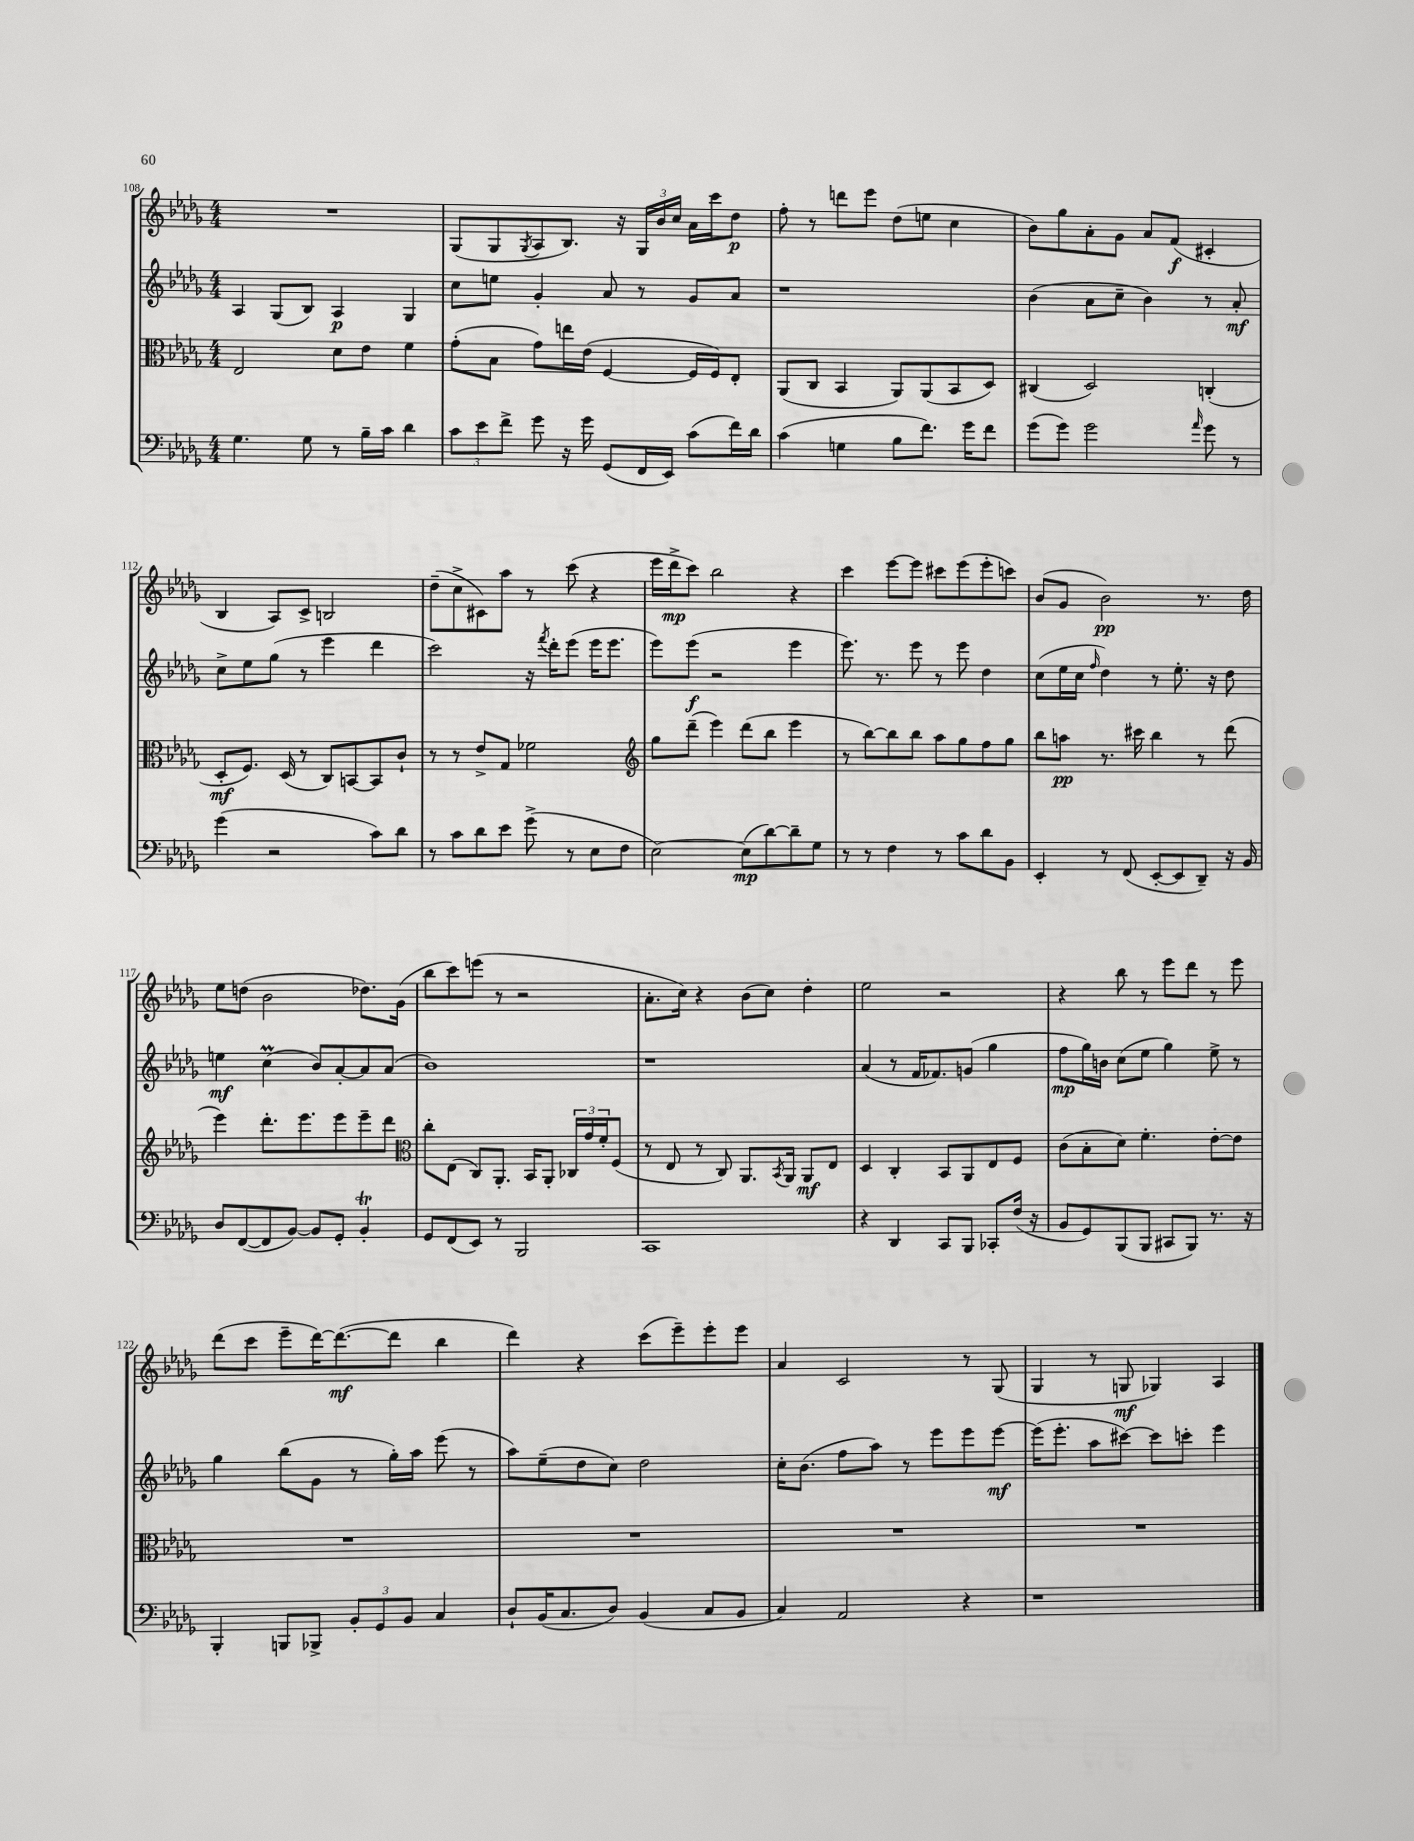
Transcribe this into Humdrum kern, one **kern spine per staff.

**kern	**dynam	**kern	**dynam	**kern	**dynam	**kern	**dynam
*part4	*part4	*part3	*part3	*part2	*part2	*part1	*part1
*staff4	*staff4	*staff3	*staff3	*staff2	*staff2	*staff1	*staff1
*clefF4	*	*clefC3	*	*clefG2	*	*clefG2	*
*k[b-e-a-d-g-]	*	*k[b-e-a-d-g-]	*	*k[b-e-a-d-g-]	*	*k[b-e-a-d-g-]	*
*M4/4	*	*M4/4	*	*M4/4	*	*M4/4	*
=108	=108	=108	=108	=108	=108	=108	=108
4.G-\	.	2E-/	.	4A-/	.	1r	.
.	.	.	.	(8G-/L	.	.	.
8G-\	.	.	.	8B-/J)	.	.	.
8r	.	8d-\L	.	4A-/	p	.	.
16B-~\LL	.	8e-\J	.	.	.	.	.
16c\JJ	.	.	.	.	.	.	.
4d-\	.	4f\	.	4G-/	.	.	.
=109	=109	=109	=109	=109	=109	=109	=109
12c\L	.	(8g-'\L	.	8cc\L	.	(8G-/L	.
12e-\	.	.	.	.	.	.	.
.	.	8B-\J	.	8een\J	.	8G-/	.
12f^\J	.	.	.	.	.	.	.
.	.	.	.	.	.	8qG-/	.
8g-\	.	8g-\L)	.	4g-'/	.	8A-/	.
16r	.	16een\L	.	.	.	8.B-/J)	.
16g-\	.	(16e-\JJ	.	.	.	.	.
(8GG-/L	.	[4F/	.	8a-/	.	.	.
.	.	.	.	.	.	16r	.
16FF/L	.	.	.	8r	.	24G-/LL	.
.	.	.	.	.	.	24b-/	.
16EE-/JJ)	.	.	.	.	.	.	.
.	.	.	.	.	.	24cc/JJ	.
(8c\L	.	16F/LL]	.	8g-/L	.	16a-\LL	.
.	.	16F/J)	.	.	.	16ccc\J	.
16f\L)	.	8E-'/J	.	8a-/J	.	8dd-\J	p
16d-\JJ	.	.	.	.	.	.	.
=110	=110	=110	=110	=110	=110	=110	=110
(4c\	.	(8AA-/L	.	1r	.	8ff'\	.
.	.	8C/J	.	.	.	8r	.
4Gn\	.	4BB-/	.	.	.	8dddn\L	.
.	.	.	.	.	.	8eee-\J	.
8B-\L	.	8AA-/L)	.	.	.	(8dd-\L	.
8.f\J)	.	(8AA-/	.	.	.	8een\J	.
.	.	8BB-/	.	.	.	4cc\	.
16g-\KL	.	.	.	.	.	.	.
8f\J	.	8D-/J)	.	.	.	.	.
=111	=111	=111	=111	=111	=111	=111	=111
(8g-\L	.	(4C#X/	.	(4b-\	.	8b-\L)	.
8g-\J)	.	.	.	.	.	8gg-\	.
2g-\	.	2D-/)	.	8a-\L	.	8a-'\	.
.	.	.	.	8cc~\J	.	8g-\J	.
.	.	.	.	4b-\)	.	8a-/L	.
.	.	.	.	.	.	(8f/J	f
16qqa-/	.	.	.	.	.	.	.
8g-\	.	(4Cn'/	.	8r	.	4c#X'/	.
8r	.	.	.	8a-'/	mf	.	.
!!LO:LB:g=z
=112	=112	=112	=112	=112	=112	=112	=112
(4g-\	.	8D-'/L	mf	8cc^\L	.	4B-/	.
.	.	8.F/J)	.	8ee-\	.	.	.
2r	.	.	.	(8gg-\J	.	8A-/L)	.
.	.	(16D-/	.	.	.	.	.
.	.	8r	.	8r	.	8c^/J	.
.	.	8C/L)	.	4eee-\	.	2Bn/	.
.	.	[8BBn/	.	.	.	.	.
8c\L)	.	8BB/]	.	4ddd-\	.	.	.
8d-\J	.	8c`/J	.	.	.	.	.
=113	=113	=113	=113	=113	=113	=113	=113
8r	.	8r	.	2ccc\)	.	(8dd-~\L	.
8c\L	.	8r	.	.	.	8cc^\	.
8d-\	.	8e-^/L	.	.	.	8c#X\)	.
8e-\J	.	8G-/J	.	.	.	8aa-\J	.
(8g-^\	.	2f-X\	.	16r	.	8r	.
.	.	.	.	8qfff/	.	.	.
.	.	.	.	16ddd-'\KL	.	.	.
8r	.	.	.	(8eee-\J	.	(8ccc\	.
8E-\L	.	.	.	16eee-\KL	.	4r	.
.	.	.	.	8.eee-\J	.	.	.
8F\J	.	.	.	.	.	.	.
=114	=114	=114	=114	=114	=114	=114	=114
*	*	*clefG2	*	*	*	*	*
[2E-\)	.	8gg-\L	.	8eee-\L)	.	16eee-\LL	.
.	.	.	.	.	.	16ddd-^\J	mp
.	.	(8ddd-~\J	.	(8eee-\J	f	8ccc\J)	.
.	.	4eee-\)	.	2r	.	2bb-\	.
(8E-\L]	mp	(8ddd-\L	.	.	.	.	.
[8d-\)	.	8bb-\J	.	.	.	.	.
8d-~\]	.	4eee-\	.	4eee-\	.	4r	.
8G-\J	.	.	.	.	.	.	.
=115	=115	=115	=115	=115	=115	=115	=115
8r	.	8r	.	8.eee-\)	.	4ccc\	.
8r	.	[8bb-\L)	.	.	.	.	.
.	.	.	.	8.r	.	.	.
4F\	.	8bb-\]	.	.	.	[8eee-\L	.
.	.	8bb-\J	.	8eee-\	.	8eee-\J]	.
8r	.	8aa-\L	.	8r	.	8ccc#X\L	.
8c\L	.	8gg-\	.	8eee-\	.	(8eee-\	.
8d-\	.	8ff\	.	4dd-\	.	8eee-'\	.
8BB-\J	.	8gg-\J	.	.	.	8cccn\J)	.
=116	=116	=116	=116	=116	=116	=116	=116
4EE-'/	.	8bb-\L	.	(8cc\L	.	(8b-/L	.
.	.	8aan\J	pp	16ee-\L	.	8g-/J	.
.	.	.	.	16cc\JJ	.	.	.
.	.	.	.	16qqff/	.	.	.
8r	.	8.r	.	4dd-\)	.	2b-\)	pp
(8FF/	.	.	.	.	.	.	.
.	.	16ccc#X\	.	.	.	.	.
[8EE-'/L	.	4bb-\	.	8r	.	.	.
8EE-/]	.	.	.	8.ee-'\	.	.	.
8DD-~/J)	.	8r	.	.	.	8.r	.
.	.	.	.	16r	.	.	.
16r	.	(8ddd-\	.	8dd-\	.	.	.
16BB-/	.	.	.	.	.	16dd-\	.
!!LO:LB:g=z
=117	=117	=117	=117	=117	=117	=117	=117
8D-/L	.	4eee-\)	.	4een\	mf	8ee-\L	.
([8FF/	.	.	.	.	.	(8ddn\J	.
8FF/]	.	8.ddd-'\L	.	(4ccm\	.	2b-\	.
[8BB-/J)	.	.	.	.	.	.	.
.	.	8.eee-\	.	.	.	.	.
8BB-/L]	.	.	.	8b-/L)	.	.	.
8GG-'/J	.	8eee-\	.	[8a-'/	.	.	.
4BB-T'/	.	8eee-~\	.	8a-/]	.	8.dd-X\L)	.
.	.	8ddd-\J	.	(8a-/J	.	.	.
.	.	.	.	.	.	(16g-\Jk	.
=118	=118	=118	=118	=118	=118	=118	=118
*	*	*clefC3	*	*	*	*	*
8GG-/L	.	8cc'\L	.	1b-)	.	8bb-\L	.
(8FF/	.	(8E-\J	.	.	.	8ccc\)	.
8EE-/J)	.	8C/L)	.	.	.	(8eeen\J	.
8r	.	8.AA-'/J	.	.	.	8r	.
2BBB-/	.	.	.	.	.	2r	.
.	.	16BB-/KL	.	.	.	.	.
.	.	8AA-'/J	.	.	.	.	.
.	.	24C-X/LL	.	.	.	.	.
.	.	24g-/	.	.	.	.	.
.	.	24f'/J	.	.	.	.	.
.	.	(8F/J	.	.	.	.	.
=119	=119	=119	=119	=119	=119	=119	=119
1CC	.	8r	.	1r	.	8.a-'\L	.
.	.	8E-/	.	.	.	.	.
.	.	.	.	.	.	16cc\Jk)	.
.	.	8r	.	.	.	4r	.
.	.	8C/)	.	.	.	.	.
.	.	8.AA-/L	.	.	.	(8b-\L	.
.	.	.	.	.	.	8cc\J)	.
.	.	8qBB-/	.	.	.	.	.
.	.	16AA-/Jk	.	.	.	.	.
.	.	8AA-/L	mf	.	.	4dd-'\	.
.	.	8E-/J	.	.	.	.	.
=120	=120	=120	=120	=120	=120	=120	=120
4r	.	4D-/	.	(4a-/	.	2ee-\	.
4DD-/	.	4C'/	.	8r	.	.	.
.	.	.	.	16f/KL	.	.	.
.	.	.	.	8.f-X/)	.	.	.
8CC/L	.	8BB-/L	.	.	.	2r	.
8BBB-/J	.	8AA-/	.	(8gn/J	.	.	.
8CC-X'/L	.	8E-/	.	4gg-\	.	.	.
(16F/Jk	.	8F/J	.	.	.	.	.
16r	.	.	.	.	.	.	.
=121	=121	=121	=121	=121	=121	=121	=121
8BB-/L	.	(8c\L	.	8ff\L	mp	4r	.
8GG-/)	.	8B-'\	.	16gg-\L)	.	.	.
.	.	.	.	16bn\JJ	.	.	.
(8BBB-/	.	8d-\J)	.	(8cc\L	.	8bb-\	.
8BBB-/J	.	4.f'\	.	8ee-\J	.	8r	.
8CC#X/L	.	.	.	4gg-\)	.	8eee-\L	.
8BBB-/J)	.	.	.	.	.	8ddd-\J	.
8.r	.	[8e-'\L	.	8ee-^\	.	8r	.
.	.	8e-\J]	.	8r	.	8eee-\	.
16r	.	.	.	.	.	.	.
!!LO:LB:g=z
=122	=122	=122	=122	=122	=122	=122	=122
4BBB-'/	.	1r	.	4gg-\	.	(8ddd-\L	.
.	.	.	.	.	.	8ccc\J	.
8BBBn/L	.	.	.	(8bb-\L	.	8eee-~\L	.
8BBB-X^/J	.	.	.	8g-\J	.	[16ddd-\K)	.
.	.	.	.	.	.	(8.ddd-\_	mf
12BB-'/L	.	.	.	8r	.	.	.
12GG-/	.	.	.	.	.	.	.
.	.	.	.	16gg-'\LL)	.	8ddd-\J]	.
12BB-/J	.	.	.	.	.	.	.
.	.	.	.	16aa-\JJ	.	.	.
4C/	.	.	.	(8eee-\	.	4bb-\	.
.	.	.	.	8r	.	.	.
=123	=123	=123	=123	=123	=123	=123	=123
8D-`/L	.	1r	.	8aa-\L)	.	4ddd-\)	.
(16BB-/K	.	.	.	(8ee-~\	.	.	.
8.C/	.	.	.	.	.	.	.
.	.	.	.	8dd-\	.	4r	.
8D-/J)	.	.	.	8cc\J)	.	.	.
(4BB-/	.	.	.	2dd-\	.	(8ccc\L	.
.	.	.	.	.	.	8eee-~\)	.
8C/L	.	.	.	.	.	8eee-'\	.
8BB-/J	.	.	.	.	.	8eee-\J	.
=124	=124	=124	=124	=124	=124	=124	=124
4C/)	.	1r	.	16cc'\KL	.	4a-/	.
.	.	.	.	(8.b-\J	.	.	.
2AA-/	.	.	.	8ff\L	.	2c/	.
.	.	.	.	8aa-\J)	.	.	.
.	.	.	.	8r	.	.	.
.	.	.	.	8eee-\L	.	.	.
4r	.	.	.	8eee-\	.	8r	.
.	.	.	.	[8eee-\J	mf	(8G-/	.
=125	=125	=125	=125	=125	=125	=125	=125
1r	.	1r	.	(16eee-\KL]	.	4G-/	.
.	.	.	.	8.eee-'\J	.	.	.
.	.	.	.	8aa-\L	.	8r	.
.	.	.	.	[8ccc#X\J)	.	8Gn/	mf
.	.	.	.	8ccc#\L]	.	4G-X/)	.
.	.	.	.	8cccn'\J	.	.	.
.	.	.	.	4eee-\	.	4A-/	.
==	==	==	==	==	==	==	==
*-	*-	*-	*-	*-	*-	*-	*-
